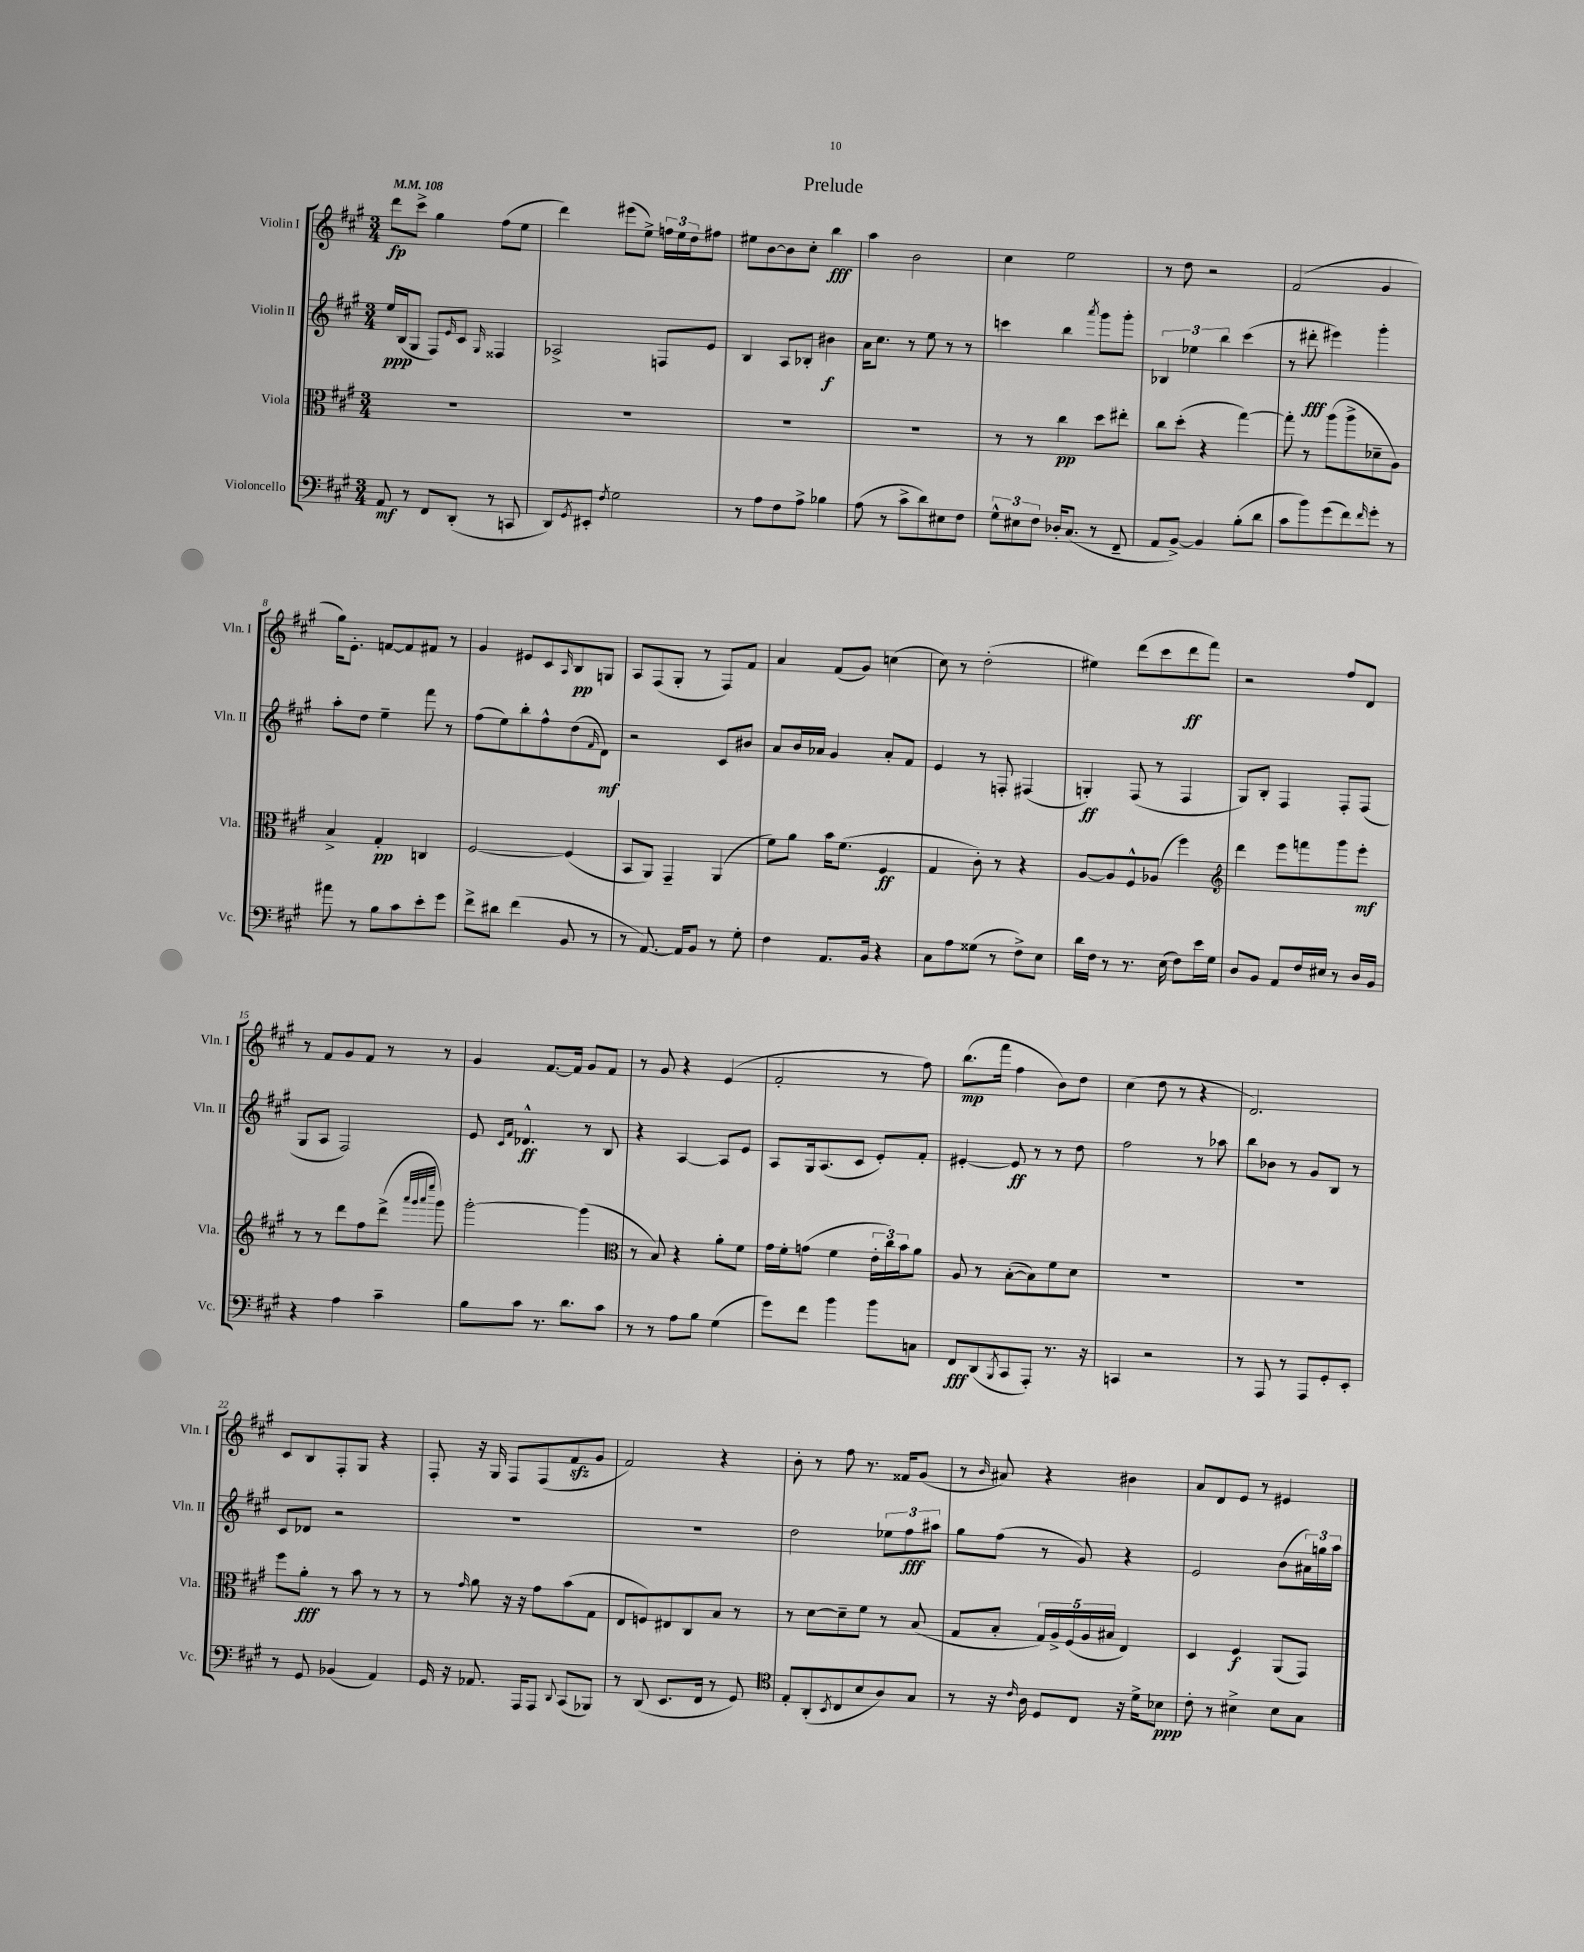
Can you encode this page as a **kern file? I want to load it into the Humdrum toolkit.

**kern	**kern	**kern	**kern
*staff4	*staff3	*staff2	*staff1
*clefF4	*clefC3	*clefG2	*clefG2
*k[f#c#g#]	*k[f#c#g#]	*k[f#c#g#]	*k[f#c#g#]
*M3/4	*M3/4	*M3/4	*M3/4
*MM108	*MM108	*MM108	*MM108
8AA	2.r	16ee	8ddd
.	.	(16B	.
8r	.	8G#	8ccc#^
8FF#	.	8F#)	4gg#
.	.	16qqe	.
(8DD'	.	8c#	.
.	.	16qqG#	.
8r	.	4F##	(8ff#
8CC	.	.	8ee
=	=	=	=
8DD)	2.r	2A-^	4ddd)
8qGG#	.	.	.
8EE#'	.	.	.
8qF#	.	.	.
2G#	.	.	(8eee#
.	.	.	8ee^)
.	.	8F	24ff
.	.	.	24ee
.	.	.	24dd
.	.	8e	8ff#
=	=	=	=
8r	2.r	4B	8ee#
8A	.	.	[8b
8F#	.	8A	8b]
8A^	.	8B-'	8cc#'
4B-	.	4b#	4bb
=	=	=	=
(8A	2.r	16a	4aa
.	.	8.cc#	.
8r	.	.	.
8c#^	.	8r	2b
8d)	.	8ee	.
8E#	.	8r	.
8F#	.	8r	.
=	=	=	=
12G#^^	8r	4ccc	4cc#
12E#	.	.	.
.	8r	.	.
12F#	.	.	.
16D-'	4cc#	4bb	2ee
(8.C#	.	.	.
.	.	8qaaa	.
8r	8dd	8ggg#	.
8FF#~	8ee#'	8ggg#'	.
=	=	=	=
8AA	8cc#	6B-	8r
[8BB^)	(8dd'	.	8dd
.	.	6ee-	.
4BB]	4r	.	2r
.	.	6bb	.
(8B'	[4gg#)	(4ccc#	.
8d	.	.	.
=	=	=	=
8c#	8gg#']	8r	(2f#
8b)	8r	8ddd#'	.
(8g#	(8aa	4eee#)	.
8f#)	8aa^	.	.
16qqf#	.	.	.
8g#'	8d-~	4ggg#'	4g#
8r	8A)	.	.
=	=	=	=
8a#	4B^	8aa'	16gg#)
.	.	.	8.e'
8r	.	8dd	.
8B	4G#'	4ee~	[8f
8c#	.	.	8f]
8e'	4C	8fff#	8f#
8g#	.	8r	8r
=	=	=	=
8f#^	[2F#	(8ff#	4g#
8d#	.	8ee)	.
(4f#	.	8bb'	8e#
.	.	8ff#^^	8c#
.	.	.	16qqA
8BB	(4F#]	(8dd	8B
.	.	16qqf#	.
8r	.	8d)	8G
=	=	=	=
8r	8BB	2r	8A
[8.AA)	8AA)	.	(8F#
.	4GG#~	.	8G#'
16AA]	.	.	.
8BB	.	.	8r
8r	(4AA	8c#	8F#)
8G#'	.	8b#	8f#
=	=	=	=
4F#	8f#)	8a	4a
.	8a	16b	.
.	.	16a-	.
8.AA	16b	4g#	(8f#
.	(8.f#	.	.
.	.	.	8g#)
16BB	.	.	.
4r	4F#	8a-'	(4cc
.	.	8f#	.
=	=	=	=
8C#	4G#	4e	8cc#)
8A	.	.	8r
(8G##	8c#')	8r	(2dd'
8r	8r	8F'	.
8F#^)	4r	(4F#	.
8E	.	.	.
=	=	=	=
16d	[8A	4G')	4ee#)
16F#	.	.	.
8r	8A]	.	.
8.r	8F#^^	(8F#	(8ddd
.	(8A-	8r	8ccc#
(16E	.	.	.
8F#)	4ff#)	4F#	8ddd
16e	.	.	8fff#)
16G#	.	.	.
=	=	=	=
*	*clefG2	*	*
8D	4ddd	8G#)	2r
8BB	.	8B'	.
8AA	8eee	4F#	.
16F#	8fff	.	.
16E#	.	.	.
8r	8ggg#	8F#'	8ff#
16D	8eee'	(8F#	8d
16BB	.	.	.
=	=	=	=
4r	8r	8G#	8r
.	8r	8A	8f#
4A	8ddd	2F#)	8g#
.	8ff#	.	8f#
4c#~	(8ddd^	.	8r
.	32qqaaa	.	.
.	32qqggg#	.	.
.	32qqaaa	.	.
.	32qqeeee	.	.
.	8ggg#)	.	8r
=	=	=	=
8B	[2ggg#'	8e	4g#
.	.	16qqc#	.
.	.	16qqf#	.
8c#	.	4.d-^^	.
8.r	.	.	[8.f#
8.d	.	.	16f#]
.	(4ggg#]	8r	8g#
8c#	.	8B	8f#
=	=	=	=
*	*clefC3	*	*
8r	8r	4r	8r
8r	8B)	.	8g#
8A	4r	[4A	4r
8B	.	.	.
(4G#	8a'	8A]	(4e
.	8f#	8e	.
=	=	=	=
8g#)	16g#	8A	2f#'
.	16f#'	.	.
8f#	(8g	16G#	.
.	.	(8.A	.
4b	4f#	.	.
.	.	8c#	.
8b	24e'	8e')	8r
.	24cc#)	.	.
.	24b	.	.
8C	8a	8f#'	8ff#)
=	=	=	=
8FF#	8A	[4e#'	(8.bb
(8DD	8r	.	.
.	.	.	16fff#
8qBBB	.	.	.
8CC#	([8B'	8e#]	4ff#
8AAA')	8B])	8r	.
8.r	8f#	8r	8b)
.	8d	8dd	8dd
16r	.	.	.
=	=	=	=
4CC	2.r	2ff#	(4cc#
2r	.	.	8dd
.	.	.	8r
.	.	8r	4r
.	.	8aa-	.
=	=	=	=
8r	2.r	8bb	2.d)
8AAA	.	8b-	.
8r	.	8r	.
8AAA	.	8g#	.
8GG#'	.	8B	.
8EE'	.	8r	.
=	=	=	=
8r	8ff#	8c#	8c#
8GG#	8a'	8d-	8B
(4BB-	8r	2r	8F#'
.	8b	.	8G#
4AA)	8r	.	4r
.	8r	.	.
=	=	=	=
16GG#	8r	2.r	8F#'
16r	.	.	.
.	16qqg#	.	.
8.AA-	8a	.	16r
.	.	.	16G#
.	16r	.	8F#
16AAA	16r	.	.
8AAA	8g#	.	(8F#
8qqDD	.	.	.
(8CC#	(8b	.	8f#
8BBB-)	8G#	.	8g#
=	=	=	=
8r	8E	2.r	2f#)
(8DD	8F)	.	.
8.EE	8E#	.	.
.	8C#	.	.
16FF#	.	.	.
8r	8B	.	4r
8GG#)	8r	.	.
=	=	=	=
*clefC4	*	*	*
8E'	8r	2dd	8b'
(8AA'	[8d	.	8r
8qBB	.	.	.
8C#	8d~]	.	8ff#
8B	8f#	.	8.r
8A)	8r	12ee-	.
.	.	.	16f##
.	.	12ff#	.
8G#	(8B	.	(8g#
.	.	12aa#	.
=	=	=	=
8r	8G#	8gg#	8r
.	.	.	16qqb
16r	8B'	(8ff#	8a#)
16qqc#	.	.	.
16A	.	.	.
8D	20G#)	8r	4r
.	20A^	.	.
.	(20F#	.	.
8C#	.	8g#)	.
.	20A	.	.
.	20B#	.	.
16r	4E)	4r	4b#
16d^	.	.	.
8B-	.	.	.
=	=	=	=
8c#'	4D	2e	8a
8r	.	.	8d
4B#^	4F#	.	8e
.	.	.	8r
8B#	(8AA	(8b	4e#
8G#	8GG#)	24a#)	.
.	.	24gg	.
.	.	24aa	.
==	==	==	==
*-	*-	*-	*-
